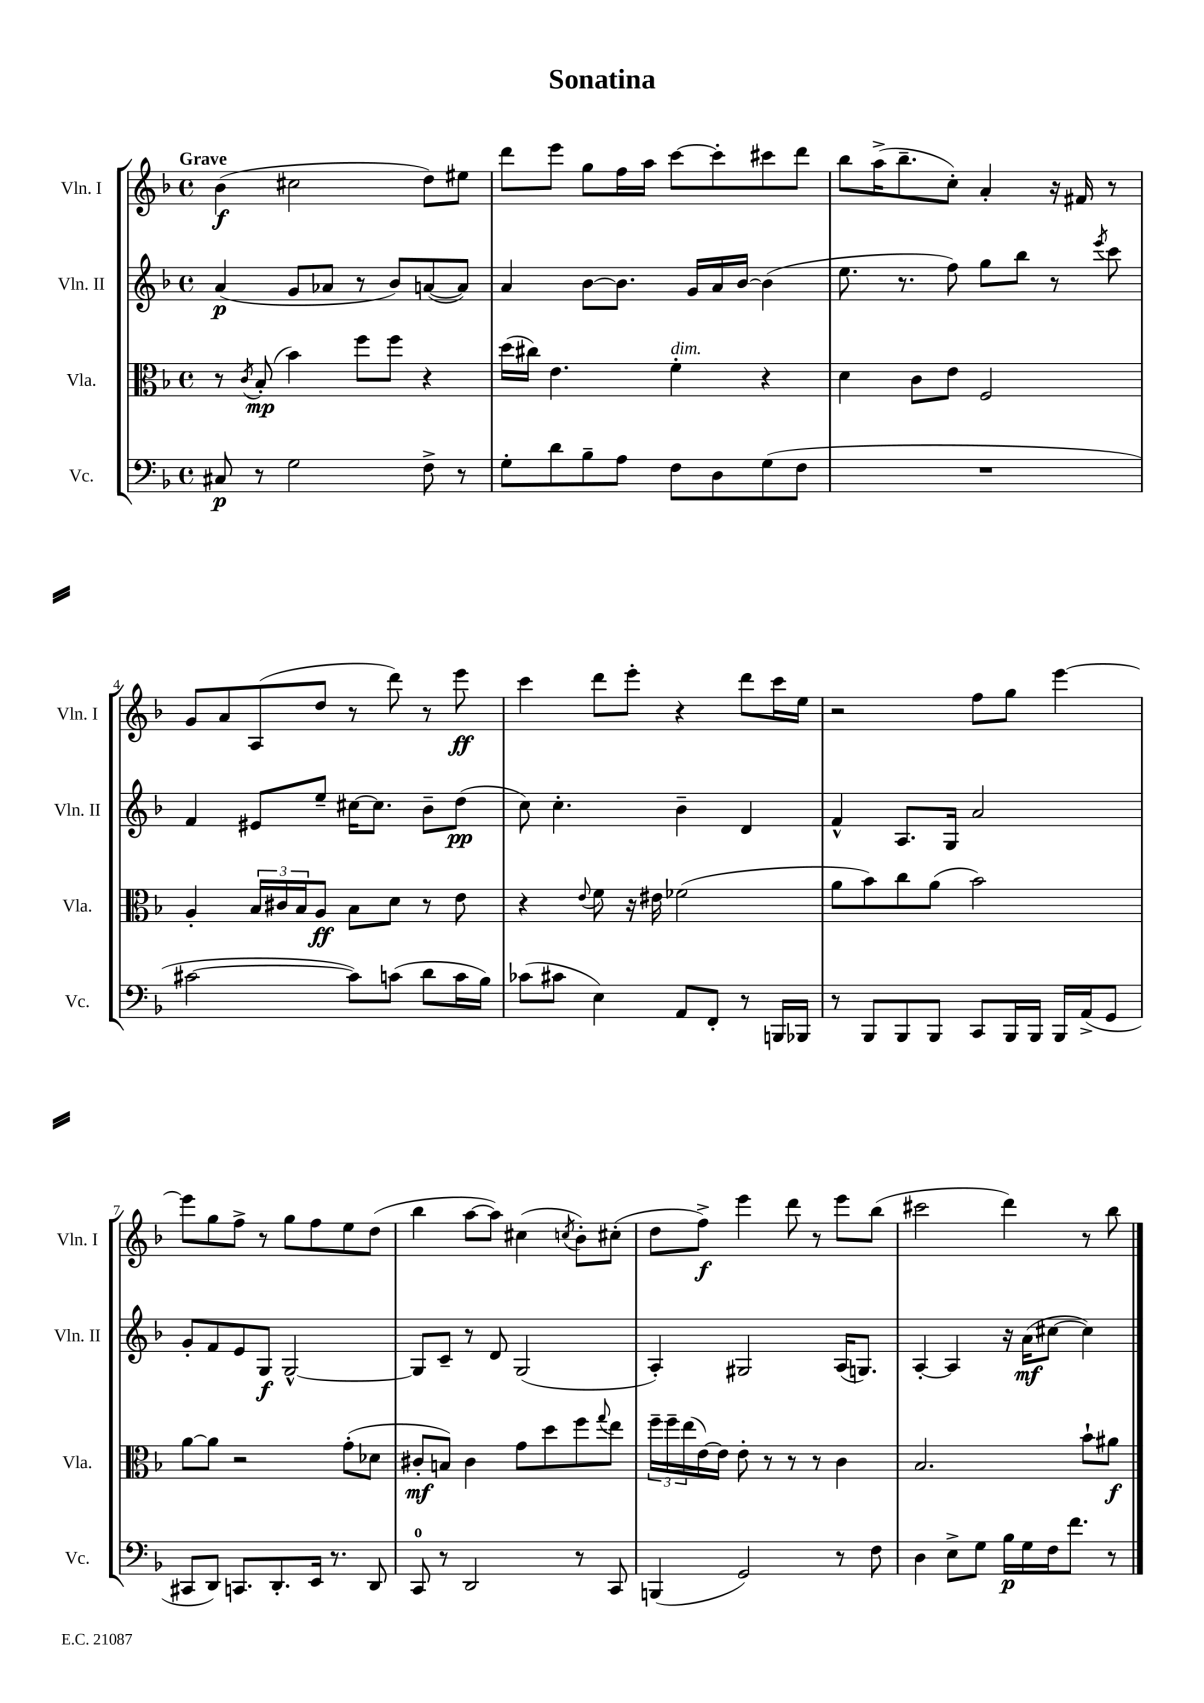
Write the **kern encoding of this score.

**kern	**dynam	**kern	**dynam	**kern	**dynam	**kern	**dynam
*part4	*part4	*part3	*part3	*part2	*part2	*part1	*part1
*staff4	*staff4	*staff3	*staff3	*staff2	*staff2	*staff1	*staff1
*I"Vc.	*	*I"Vla.	*	*I"Vln. II	*	*I"Vln. I	*
*I'Vc.	*	*I'Vla.	*	*I'Vln. II	*	*I'Vln. I	*
*clefF4	*	*clefC3	*	*clefG2	*	*clefG2	*
*k[b-]	*	*k[b-]	*	*k[b-]	*	*k[b-]	*
*M4/4	*	*M4/4	*	*M4/4	*	*M4/4	*
*met(c)	*	*met(c)	*	*met(c)	*	*met(c)	*
=1	=1	=1	=1	=1	=1	=1	=1
!	!	!	!	!	!	!LO:TX:a:B:t=Grave	!
8C#X/	p	8r	.	(4a/	p	(4b-\	f
.	.	8qc/	.	.	.	.	.
8r	.	(8B-'/	mp	.	.	.	.
2G\	.	4b-\)	.	8g/L	.	2cc#X\	.
.	.	.	.	8a-X/J	.	.	.
.	.	8ff\L	.	8r	.	.	.
.	.	8ff\J	.	8b-/L)	.	.	.
8F^\	.	4r	.	([8an/	.	8dd\L)	.
8r	.	.	.	8a/J])	.	8ee#X\J	.
=2	=2	=2	=2	=2	=2	=2	=2
8G'\L	.	(16dd\LL	.	4a/	.	8ddd\L	.
.	.	16cc#X\JJ)	.	.	.	.	.
8d\	.	4.e\	.	.	.	8eee\J	.
8B-~\	.	.	.	[8b-\L	.	8gg\L	.
8A\J	.	.	.	8.b-\J]	.	16ff\L	.
.	.	.	.	.	.	16aa\JJ	.
!	!	!LO:TX:a:i:t=dim.	!	!	!	!	!
8F\L	.	4f'\	.	.	.	[8ccc\L	.
.	.	.	.	16g/LL	.	.	.
8D\	.	.	.	16a/	.	8ccc'\]	.
.	.	.	.	[16b-/JJ	.	.	.
(8G\	.	4r	.	(4b-\]	.	8ccc#X\	.
8F\J	.	.	.	.	.	8ddd\J	.
=3	=3	=3	=3	=3	=3	=3	=3
1r	.	4d\	.	8.ee\	.	8bb-\L	.
.	.	.	.	.	.	(16aa^\K	.
.	.	.	.	8.r	.	8.bb-~\	.
.	.	8c\L	.	.	.	.	.
.	.	8e\J	.	8ff\)	.	8cc'\J)	.
.	.	2F/	.	8gg\L	.	4a'/	.
.	.	.	.	8bb-\J	.	.	.
.	.	.	.	8r	.	16r	.
.	.	.	.	.	.	16f#X/	.
.	.	.	.	8qeee/	.	.	.
.	.	.	.	8ccc\	.	8r	.
!!LO:LB:g=z
=4	=4	=4	=4	=4	=4	=4	=4
[2c#X\	.	4A'/	.	4f/	.	8g/L	.
.	.	.	.	.	.	8a/	.
.	.	24B-/LL	.	8e#X/L	.	(8A/	.
.	.	24c#X/	.	.	.	.	.
.	.	24B-/J	.	.	.	.	.
.	.	8A/J	ff	8ee~/J	.	8dd/J	.
8c#\L])	.	8B-\L	.	[16cc#X\KL	.	8r	.
.	.	.	.	8.cc#\J]	.	.	.
(8cn\J	.	8d\J	.	.	.	8ddd\)	.
8d\L	.	8r	.	8b-~\L	.	8r	.
16c\L	.	8e\	.	(8dd\J	pp	8eee\	ff
16B-\JJ)	.	.	.	.	.	.	.
=5	=5	=5	=5	=5	=5	=5	=5
(8c-X\L	.	4r	.	8cc\)	.	4ccc\	.
8c#X\J	.	.	.	4.cc'\	.	.	.
.	.	8qqe/	.	.	.	.	.
4E\)	.	8f\	.	.	.	8ddd\L	.
.	.	16r	.	.	.	8eee'\J	.
.	.	16e#X\	.	.	.	.	.
8AA/L	.	(2f-X\	.	4b-~\	.	4r	.
8FF'/J	.	.	.	.	.	.	.
8r	.	.	.	4d/	.	8ddd\L	.
16BBBn/LL	.	.	.	.	.	16ccc\L	.
16BBB-X/JJ	.	.	.	.	.	16ee\JJ	.
=6	=6	=6	=6	=6	=6	=6	=6
8r	.	8a\L	.	4f^^/	.	2r	.
8BBB-/L	.	8b-\)	.	.	.	.	.
8BBB-/	.	8cc\	.	8.A/L	.	.	.
8BBB-/J	.	(8a\J	.	.	.	.	.
.	.	.	.	16G/Jk	.	.	.
8CC/L	.	2b-\)	.	2a/	.	8ff\L	.
16BBB-/L	.	.	.	.	.	8gg\J	.
16BBB-/JJ	.	.	.	.	.	.	.
16BBB-/LL	.	.	.	.	.	[4eee\	.
(16AA^/J	.	.	.	.	.	.	.
8GG/J	.	.	.	.	.	.	.
!!LO:LB:g=z
=7	=7	=7	=7	=7	=7	=7	=7
8CC#X/L	.	[8a\L	.	8g'/L	.	8eee\L]	.
8DD/J)	.	8a\J]	.	8f/	.	8gg\	.
8.CCn/L	.	2r	.	8e/	.	8ff^\J	.
.	.	.	.	8G/J	f	8r	.
8.DD'/	.	.	.	.	.	.	.
.	.	.	.	[2G^^/	.	8gg\L	.
16EE/Jk	.	.	.	.	.	8ff\	.
8.r	.	.	.	.	.	.	.
.	.	(8g'\L	.	.	.	8ee\	.
8DD/	.	8d-X\J	.	.	.	(8dd\J	.
=8	=8	=8	=8	=8	=8	=8	=8
8CC/	.	8c#X'/L	mf	8G/L]	.	4bb-\	.
8r	.	8Bn/J)	.	8c~/J	.	.	.
2DD/	.	4c#\	.	8r	.	[8aa\L	.
.	.	.	.	8d/	.	8aa\J])	.
.	.	8g\L	.	(2G/	.	(4cc#X\	.
.	.	8dd\	.	.	.	.	.
.	.	.	.	.	.	8qccn/	.
8r	.	8ff\	.	.	.	8b-'\L)	.
.	.	8qqgg/	.	.	.	.	.
8CC/	.	8ee\J	.	.	.	(8cc#X'\J	.
=9	=9	=9	=9	=9	=9	=9	=9
(4BBBn/	.	24ff~\LL	.	4A'/)	.	8dd\L	.
.	.	24ff~\	.	.	.	.	.
.	.	(24ee\	.	.	.	.	.
.	.	[16e\)	.	.	.	8ff^\J)	f
.	.	16e\JJ]	.	.	.	.	.
2GG/)	.	8e'\	.	2G#X/	.	4eee\	.
.	.	8r	.	.	.	.	.
.	.	8r	.	.	.	8ddd\	.
.	.	8r	.	.	.	8r	.
8r	.	4c\	.	(16A/KL	.	8eee\L	.
.	.	.	.	8.Gn/J)	.	.	.
8F\	.	.	.	.	.	(8bb-\J	.
=10	=10	=10	=10	=10	=10	=10	=10
4D\	.	2.B-/	.	[4A'/	.	2ccc#X\	.
8E^\L	.	.	.	4A/]	.	.	.
8G\J	.	.	.	.	.	.	.
16B-\LL	p	.	.	16r	.	4ddd\)	.
16G\	.	.	.	(16a\KL	mf	.	.
16F\J	.	.	.	[8cc#X\J	.	.	.
8.f\J	.	.	.	.	.	.	.
.	.	8b-`\L	.	4cc#\])	.	8r	.
8r	.	8a#X\J	f	.	.	8bb-\	.
==	==	==	==	==	==	==	==
*-	*-	*-	*-	*-	*-	*-	*-
